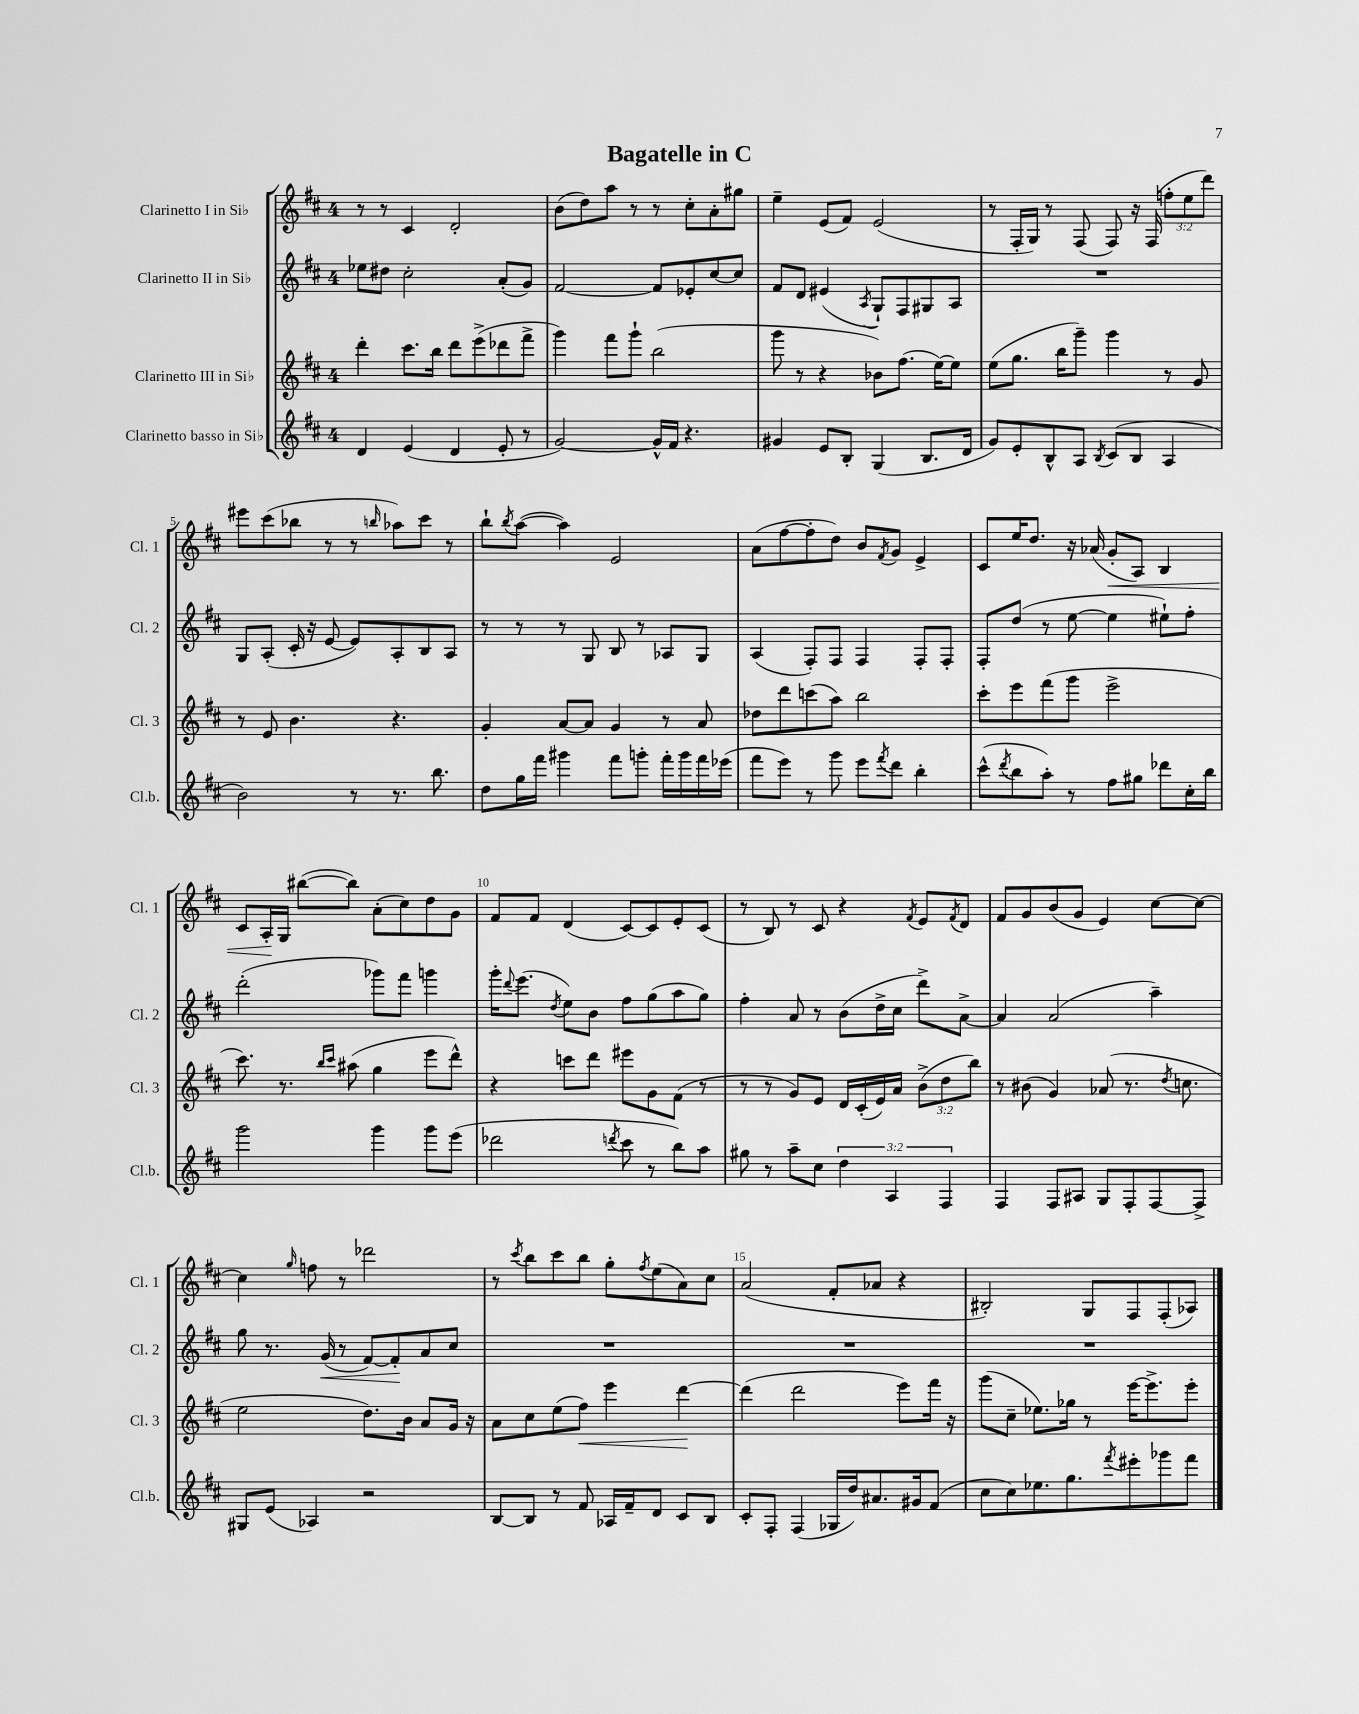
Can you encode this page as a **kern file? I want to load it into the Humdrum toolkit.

**kern	**kern	**kern	**kern
*staff4	*staff3	*staff2	*staff1
*clefG2	*clefG2	*clefG2	*clefG2
*k[f#c#]	*k[f#c#]	*k[f#c#]	*k[f#c#]
*M4/4	*M4/4	*M4/4	*M4/4
4d/	4ddd'\	8ee-\L	8r
.	.	8dd#\J	8r
(4e/	8.ccc#\L	2cc#'\	4c#/
.	16bb\Jk	.	.
4d/	8ddd\L	.	2d'/
.	(8eee^\	.	.
8e'/	8ddd-\	(8a'/L	.
8r	8fff#^\J	8g/J)	.
=	=	=	=
[2g/)	4ggg\)	[2f#/	(8b\L
.	.	.	8dd\)
.	8fff#\L	.	8aa\J
.	8ggg`\J	.	8r
16g^^/]LL	(2bb\	8f#/]L	8r
16f#/JJ	.	.	.
4.r	.	8e-'/	8cc#'\L
.	.	[8cc#/	8a'\
.	.	8cc#/]J	8gg#\J
=	=	=	=
4g#/	8ggg\	8f#/L	4ee~\
.	8r	8d/J	.
8e/L	4r	(4e#/	(8e/L
8B'/J	.	.	8f#/J)
.	.	8qA/	.
(4G/	8b-\L)	8G`/L)	(2e/
.	(8.ff#\J	8F#/	.
8.B/L	.	8G#/	.
.	[16ee\LK)	.	.
.	8ee\]J	8A/J	.
16d/Jk	.	.	.
=	=	=	=
8g/L)	(8ee\L	1r	8r
8e'/	8.gg\J	.	16F#'/LL
.	.	.	16G/JJ)
8B^^/	.	.	8r
.	16bb\LK	.	.
8A/J	8ggg~\J)	.	(8F#/
8qB/	.	.	.
(8c#/L	4ggg\	.	8F#/)
8B/J	.	.	16r
.	.	.	(16F#/
4A/	8r	.	12ff'\L
.	.	.	12ee\
.	8g/	.	.
.	.	.	12ddd\J)
=	=	=	=
2b\)	8r	8G/L	8eee#\L
.	8e/	(8A'/J	(8ccc#\
.	4.b\	16c#'/	8bb-\J
.	.	16r	.
.	.	[8e/	8r
8r	.	8e/]L)	8r
.	.	.	16qqbb/
8.r	4.r	8A'/	8aa-\L)
.	.	8B/	8ccc#\J
8.bb\	.	.	.
.	.	8A/J	8r
=	=	=	=
8dd\L	4g'/	8r	8bb`\L
.	.	.	8qbb/
16gg\L	.	8r	([8aa\J
16fff#\JJ	.	.	.
4ggg#\	[8a/L	8r	4aa\])
.	8a/]J	8G/	.
8fff#\L	4g/	8B/	2e/
8ggg'\J	.	8r	.
16fff#'\LL	8r	8A-/L	.
16ggg\	.	.	.
16fff#\	8a/	8G/J	.
(16eee-\JJ	.	.	.
=	=	=	=
8fff#\L	8dd-\L	(4A/	(8a\L
8eee\J)	8ddd\	.	[8ff#\
8r	(8ccc\	8F#'/L)	8ff#'\]
8ggg\	8aa\J)	8F#/J	8dd\J)
8eee\L	2bb\	4F#/	8b/L
8qfff#/	.	.	8qf#/
8ddd\J	.	.	8g/J
4bb'\	.	8F#'/L	4e^/
.	.	8F#'/J	.
=	=	=	=
(8ccc#^^\L	8ccc#'\L	8F#'/L	8c#/L
8qddd/	.	.	.
8bb\	8eee\	(8dd/J	16ee/K
.	.	.	8.dd/J
8aa'\J)	(8fff#\	8r	.
8r	8ggg\J	[8ee\	16r
.	.	.	(16a-/
8ff#\L	2eee^\	4ee\]	8g'/L
8gg#\J	.	.	8A/J)
8ddd-\L	.	8ee#`\L)	4B/
16cc#'\L	.	8ff#'\J	.
16bb\JJ	.	.	.
=	=	=	=
2ggg\	8.ccc#\)	(2ddd'\	8c#/L
.	.	.	16A'/L
.	8.r	.	16G/JJ
.	.	.	([8bb#\L
.	16qqbb/LL	.	.
.	16qqccc#/JJ	.	.
.	(8aa#\	.	8bb#\]J)
4ggg\	4gg\	8ggg-\L)	(8a'\L
.	.	8fff#\J	8cc#\)
8ggg\L	8eee\L	4ggg\	8dd\
(8eee\J	8ddd^^\J)	.	8g\J
=	=	=	=
2ddd-\	4r	16ggg'\LK	8f#/L
.	.	8qqddd/	.
.	.	(8.eee\J	.
.	.	.	8f#/J
.	.	8qdd/	.
.	8ccc\L	8ee\L)	(4d/
.	8ddd\J	8b\J	.
8qddd/	.	.	.
8ccc#\	8eee#\L	8ff#\L	[8c#/L)
8r	8g\	(8gg\	8c#/]
8bb\L)	(8f#\J	8aa\	8e'/
8aa\J	8r	8gg\J)	(8c#/J
=	=	=	=
8gg#\	8r	4ff#'\	8r
8r	8r	.	8B/)
8aa~\L	8g/L)	8a/	8r
8cc#\J	8e/J	8r	8c#/
6dd\	16d/LL	(8b\L	4r
.	(16c#'/	.	.
.	16e/)	16dd^\L	.
6A/	.	.	.
.	16a/JJ	16cc#\JJ	.
.	.	.	8qf#/
.	(12b^\L	8ddd^\L)	8e/L
6F#/	12dd\	.	.
.	.	.	8qf#/
.	.	[8a^\J	8d/J
.	12bb\J)	.	.
=	=	=	=
4F#/	8r	4a/]	8f#/L
.	(8b#\	.	8g/
8F#/L	4g/)	(2a/	(8b/
8A#/J	.	.	8g/J
8G/L	(8a-/	.	4e/)
8F#'/	8.r	.	.
[8F#/	.	4aa~\)	[8cc#\L
.	8qdd/	.	.
.	8.cc\	.	.
8F#^/]J	.	.	8cc#\_J
=	=	=	=
8G#/L	2ee\	8gg\	4cc#\]
(8e/J	.	8.r	.
.	.	.	16qqgg/
4A-/)	.	.	8ff\
.	.	(16g/	.
.	.	8r	8r
2r	8.dd\L)	[8f#/L)	2ddd-\
.	.	8f#'/]	.
.	16b\Jk	.	.
.	8a/L	8a/	.
.	16g/Jk	8cc#/J	.
.	16r	.	.
=	=	=	=
[8B/L	8a\L	1r	8r
.	.	.	8qccc#/
8B/]J	8cc#\	.	8bb\L
8r	(8ee\	.	8ccc#\
8f#/	8ff#\J)	.	8bb\J
16A-/LL	4eee\	.	8gg'\L
16f#~/J	.	.	.
.	.	.	8qff#/
8d/J	.	.	(8ee\
8c#/L	[4ddd\	.	8a\)
8B/J	.	.	8cc#\J
=	=	=	=
8c#'/L	(4ddd\]	1r	(2a/
8F#'/J	.	.	.
(4F#/	2ddd\	.	.
16G-/LL	.	.	8f#'/L
16dd/J)	.	.	.
8.a#/	.	.	8a-/J
.	8eee\L)	.	4r
16g#/k	.	.	.
(8f#/J	16fff#\Jk	.	.
.	16r	.	.
=	=	=	=
8cc#\L	(8ggg\L	1r	2B#'/)
8cc#\)	8cc#~\J	.	.
8.ee-\	8.ee-\L)	.	.
8.gg\	16gg-\Jk	.	.
.	8r	.	8G/L
8qfff#/	.	.	.
8eee#'\	[16eee\LK	.	8F#/
.	8.eee^\]	.	.
8ggg-\	.	.	(8F#'/
8fff#\J	8eee'\J	.	8A-/J)
==	==	==	==
*-	*-	*-	*-
